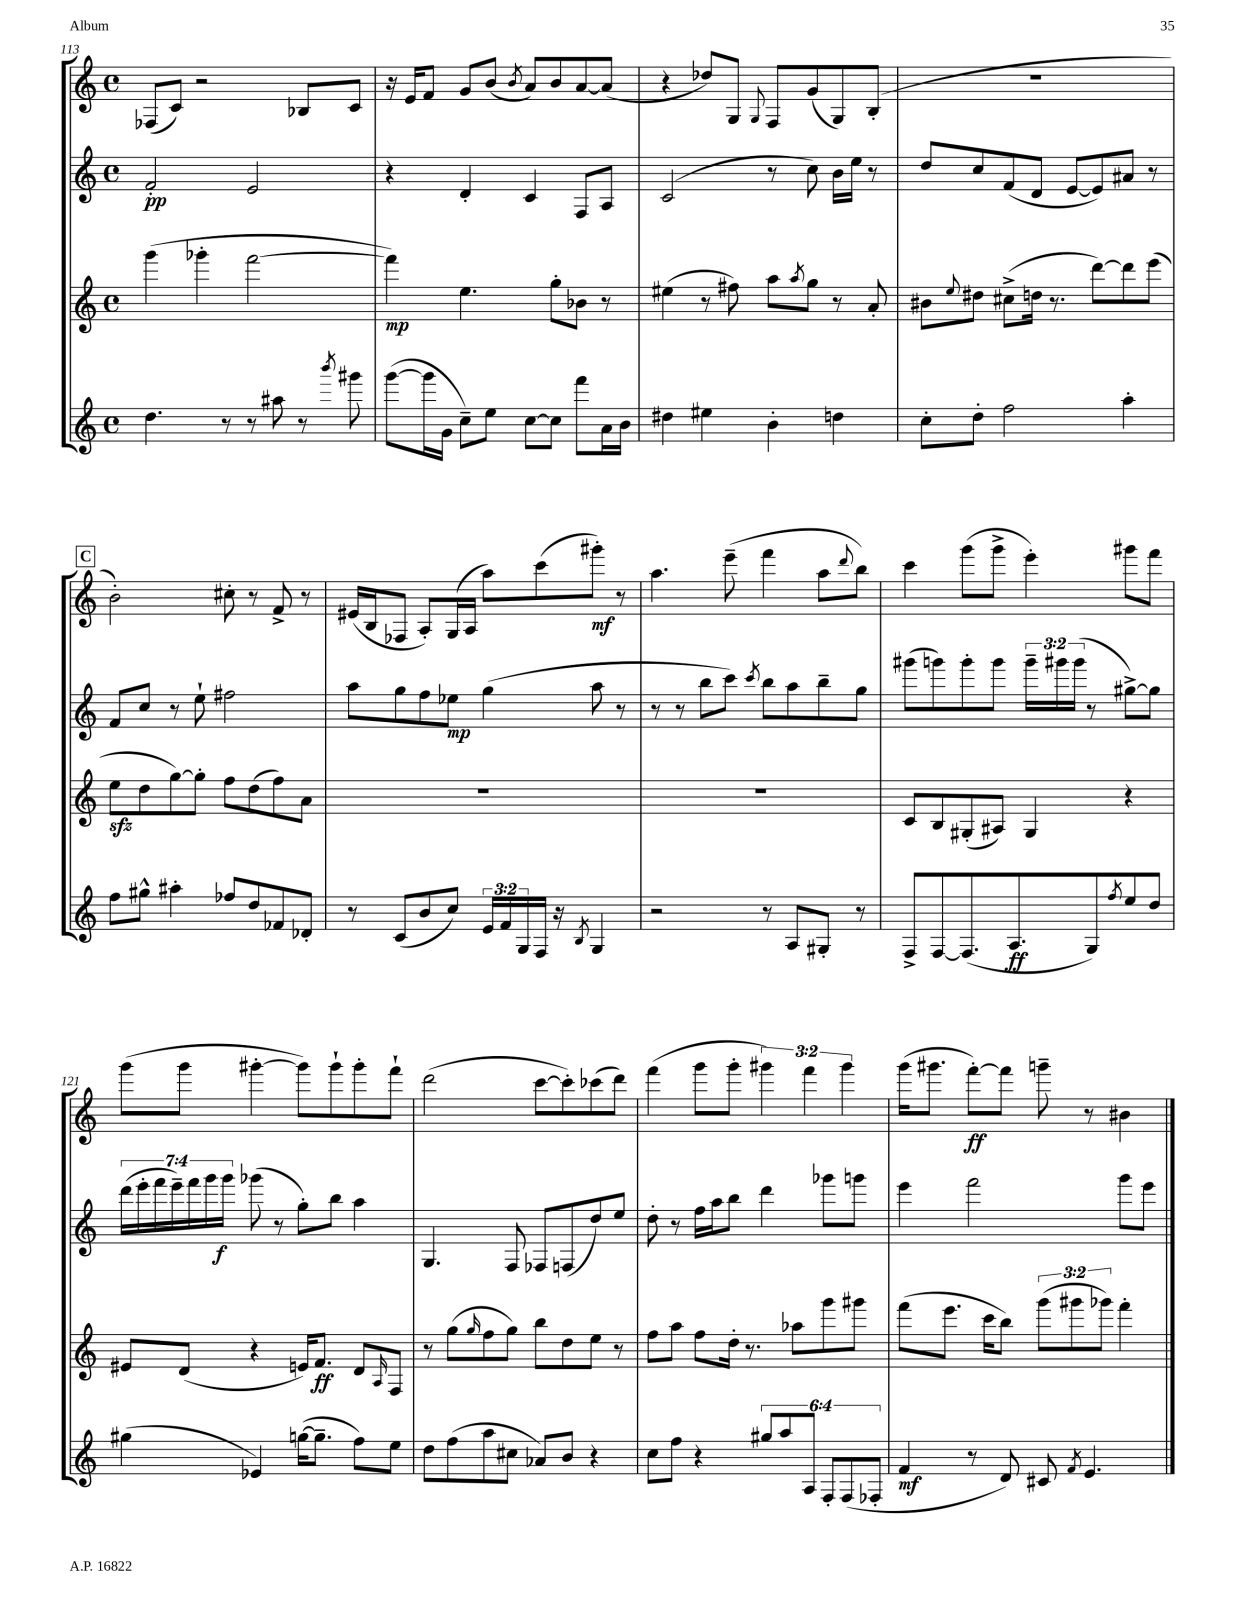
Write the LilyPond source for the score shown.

<<
\new StaffGroup <<
\new Staff = "s0" {
    \clef treble \key c \major \defaultTimeSignature \time 4/4 \override Staff.TupletNumber.text = #tuplet-number::calc-fraction-text
    fes8( c'8) r2 bes8 c'8 |
    r16 e'16 f'8 g'8 b'8( \acciaccatura { b'8 } a'8) b'8 a'8~ a'8( |
    r4 des''8) g8 \appoggiatura { g8 } f8 g'8( g8) b8-.( |
    R1 |
    \mark \markup { \box "C" } b'2-.) cis''8-. r8 f'8-> r8 |
    eis'16( b16 fes8 a8-.) g16( a16 a''8) c'''8( gis'''8-.\mf) r8 |
    a''4. e'''8--( f'''4 a''8 \appoggiatura { d'''8 } b''8) |
    c'''4 g'''8( g'''8-> e'''4-.) gis'''8 f'''8 |
    g'''8( g'''8 gis'''4~-. gis'''8) gis'''8-! gis'''8-. f'''8-! |
    d'''2( c'''8~ c'''8-.) ces'''8( d'''8) |
    f'''4( g'''8 g'''8-. \tuplet 3/2 { gis'''4) f'''4 gis'''4 } |
    g'''16( gis'''8. f'''8~-.\ff) f'''8 g'''8-- r8 bis'4 \bar "|." |
}
\new Staff = "s1" {
    \clef treble \key c \major \defaultTimeSignature \time 4/4 \override Staff.TupletNumber.text = #tuplet-number::calc-fraction-text
    f'2-.\pp e'2 |
    r4 d'4-. c'4 f8 a8 |
    c'2( r8 c''8) b'16 e''16 r8 |
    d''8 c''8 f'8( d'8 e'8~ e'8) ais'8 r8 |
    \mark \markup { \box "C" } f'8 c''8 r8 e''8-! fis''2 |
    a''8 g''8 f''8 ees''8\mp g''4( a''8 r8 |
    r8 r8 b''8 c'''8) \acciaccatura { c'''8 } b''8 a''8 b''8-- g''8 |
    gis'''8( g'''8) g'''8-. g'''8 \tuplet 3/2 { g'''16-- gis'''16 gis'''16( } r8 gis''8~->) gis''8 |
    \tuplet 7/4 { d'''16( e'''16-. f'''16 e'''16--) f'''16 g'''16 g'''16\f } ges'''8( r8 g''8-.) b''8 a''4 |
    g4. f8 fes8 f8( d''8) e''8 |
    d''8-. r8 f''16 a''16 b''8 d'''4 ges'''8 g'''8 |
    e'''4 f'''2 g'''8 e'''8 \bar "|." |
}
\new Staff = "s2" {
    \clef treble \key c \major \defaultTimeSignature \time 4/4 \override Staff.TupletNumber.text = #tuplet-number::calc-fraction-text
    g'''4( ges'''4-. f'''2~ |
    f'''4\mp) e''4. g''8-. bes'8 r8 |
    eis''4( r8 fis''8) a''8 \acciaccatura { a''8 } g''8 r8 a'8-. |
    bis'8 \appoggiatura { e''8 } dis''8 cis''8->( d''16 r8. d'''8~) d'''8 e'''8( |
    \mark \markup { \box "C" } e''8\sfz d''8 g''8~) g''8-. f''8 d''8( f''8) a'8 |
    R1 |
    R1 |
    c'8 b8 gis8-.( ais8) gis4 r4 |
    eis'8 d'8( r4 e'16) f'8.\ff d'8 \grace { a16 } f8 |
    r8 g''8( \grace { g''16 } f''8 g''8) b''8 d''8 e''8 r8 |
    f''8 a''8 f''8 d''16-. r8. aes''8 g'''8 gis'''8 |
    f'''8( e'''8. c'''16 b''8) \tuplet 3/2 { g'''8( gis'''8 ges'''8) } f'''4-. \bar "|." |
}
\new Staff = "s3" {
    \clef treble \key c \major \defaultTimeSignature \time 4/4 \override Staff.TupletNumber.text = #tuplet-number::calc-fraction-text
    d''4. r8 r8 ais''8 r8 \acciaccatura { b'''8 } gis'''8 |
    g'''8~( g'''16 g'16 c''8--) e''8 c''8~ c''8 f'''8 a'16 b'16 |
    dis''4 eis''4 b'4-. d''4 |
    c''8-. d''8-. f''2 a''4-. |
    \mark \markup { \box "C" } f''8 gis''8-^ ais''4-. fes''8 d''8 fes'8 des'8-. |
    r8 c'8( b'8 c''8) \tuplet 3/2 { e'16 f'16 g16 } f16 r16 \acciaccatura { b8 } g4 |
    r2 r8 a8 gis8-. r8 |
    f8-> f8~ f8.( a8.\ff g8) \acciaccatura { f''8 } e''8 d''8 |
    gis''4( ees'4) g''16~( g''8.-- f''8) e''8 |
    d''8 f''8( a''8 cis''8 aes'8) b'8 r4 |
    c''8 f''8 r4 \tuplet 6/4 { gis''8 a''8 a8 f8-. f8( fes8-. } |
    f'4\mf r8 d'8) cis'8 \acciaccatura { f'8 } e'4. \bar "|." |
}
>>
>>
\layout { \context { \Score currentBarNumber = #113 } }
